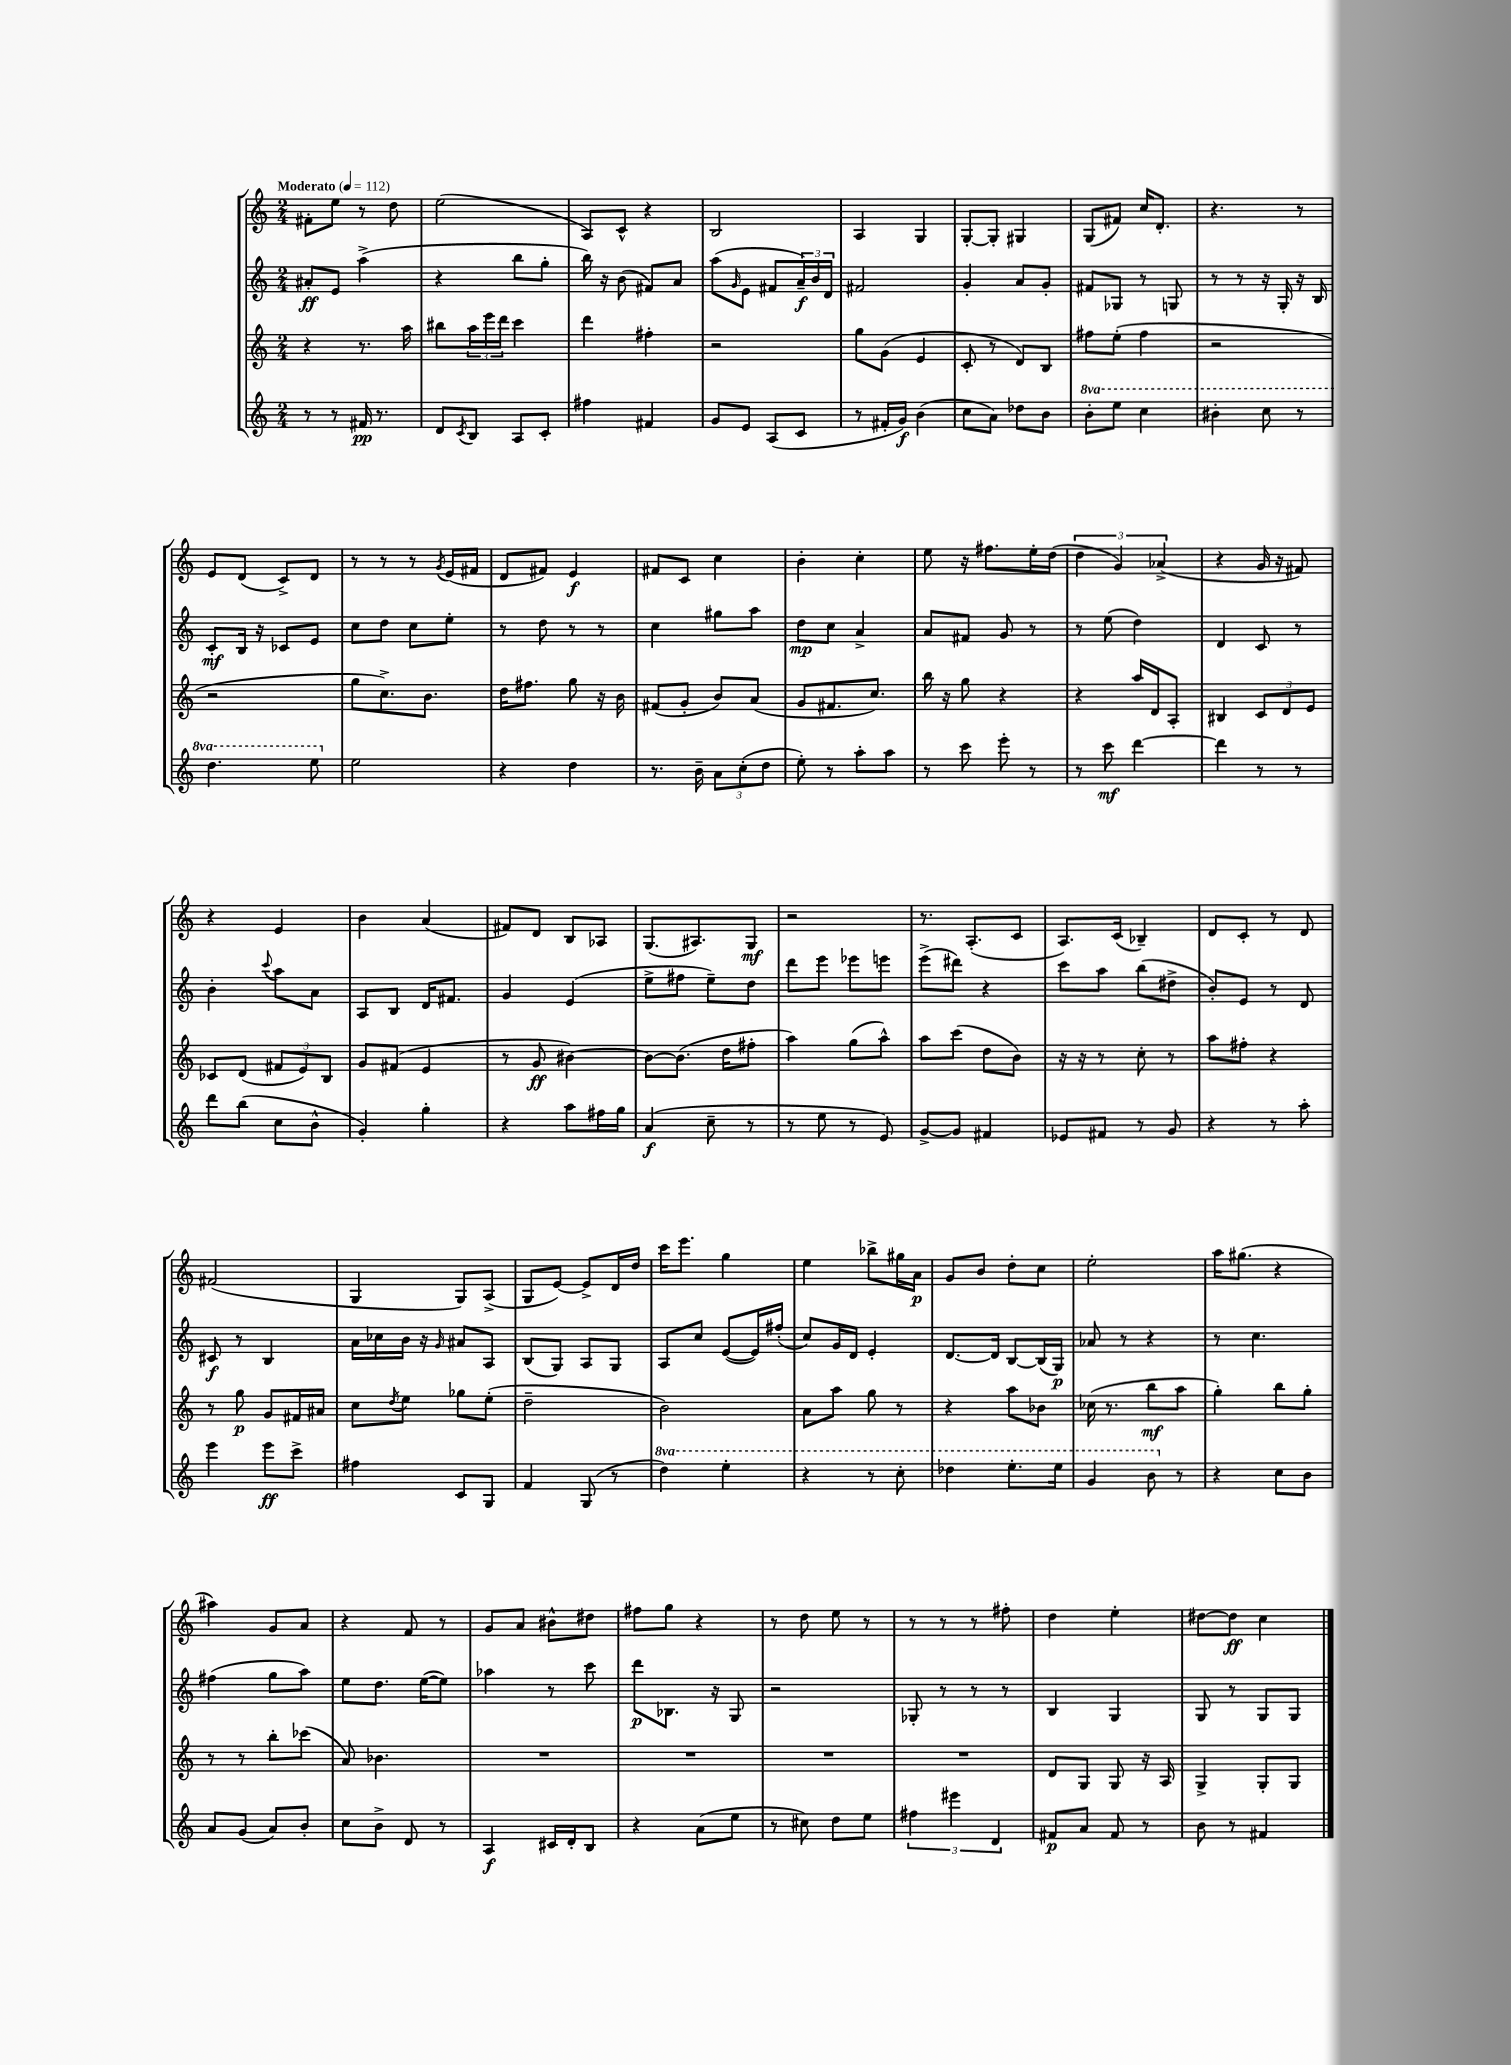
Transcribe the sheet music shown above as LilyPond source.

<<
\new StaffGroup <<
\new Staff = "s0" {
    \clef treble \key c \major \numericTimeSignature \time 2/4 \tempo "Moderato" 4 = 112
    fis'8-. e''8 r8 d''8 |
    e''2( |
    a8) c'8-^ r4 |
    b2 |
    a4 g4 |
    g8~-. g8-. gis4 |
    g8( fis'8) c''16 d'8.-. |
    r4. r8 |
    e'8 d'8( c'8->) d'8 |
    r8 r8 r8 \acciaccatura { g'8 } e'16( fis'16 |
    d'8 fis'8) e'4\f |
    fis'8 c'8 c''4 |
    b'4-. c''4-. |
    e''8 r16 fis''8. e''16-. d''16( |
    \tuplet 3/2 { d''4 g'4) aes'4->( } |
    r4 g'16 r16 fis'8) |
    r4 e'4 |
    b'4 a'4( |
    fis'8) d'8 b8 aes8 |
    g8.( ais8.) g8\mf |
    r2 |
    r8. a8.-.( c'8 |
    a8.) c'16( bes4--) |
    d'8 c'8-. r8 d'8 |
    fis'2( |
    g4 g8) a8->( |
    g8 e'8~) e'8-> d'16 d''16 |
    c'''16 e'''8. g''4 |
    e''4 bes''8-> gis''16 a'16\p |
    g'8 b'8 d''8-. c''8 |
    e''2-. |
    a''16 gis''8.( r4 |
    ais''4) g'8 a'8 |
    r4 f'8 r8 |
    g'8 a'8 bis'8-^ dis''8 |
    fis''8 g''8 r4 |
    r8 d''8 e''8 r8 |
    r8 r8 r8 fis''8-. |
    d''4 e''4-. |
    dis''8~ dis''8\ff c''4 \bar "|." |
}
\new Staff = "s1" {
    \clef treble \key c \major \numericTimeSignature \time 2/4
    ais'8-.\ff e'8 a''4->( |
    r4 b''8 g''8-. |
    b''16) r16 b'8( fis'8) a'8 |
    a''8( \grace { g'16 } e'8 fis'8 \tuplet 3/2 { a'16--\f) b'16 d'16 } |
    fis'2 |
    g'4-. a'8 g'8-. |
    fis'8 ges8 r8 g8 |
    r8 r8 r16 g16-. r16 b16 |
    c'8-.\mf b16 r16 ces'8 e'8 |
    c''8 d''8 c''8 e''8-. |
    r8 d''8 r8 r8 |
    c''4 gis''8 a''8 |
    d''8\mp c''8 a'4-> |
    a'8 fis'8 g'8 r8 |
    r8 e''8( d''4) |
    d'4 c'8 r8 |
    b'4-. \appoggiatura { c'''8 } a''8 a'8 |
    a8 b8 d'16 fis'8. |
    g'4 e'4( |
    e''8-> fis''8 e''8--) d''8 |
    d'''8 e'''8 ees'''8 e'''8 |
    e'''8->( dis'''8) r4 |
    c'''8 a''8 b''8( dis''8-> |
    b'8-.) e'8 r8 d'8 |
    cis'8\f r8 b4 |
    a'16 ces''16 b'16 r16 \grace { g'16 } ais'8 a8 |
    b8( g8) a8 g8 |
    a8 c''8 e'8~( e'16) fis''16-.( |
    c''8) g'16 d'16 e'4-. |
    d'8.~ d'16 b8~ b16( g16\p) |
    aes'8 r8 r4 |
    r8 c''4. |
    fis''4( g''8 a''8) |
    e''8 d''8. e''16~( e''8) |
    aes''4 r8 c'''8 |
    d'''8\p bes8. r16 g8 |
    r2 |
    ges8-. r8 r8 r8 |
    b4 g4 |
    g8 r8 g8 g8 \bar "|." |
}
\new Staff = "s2" {
    \clef treble \key c \major \numericTimeSignature \time 2/4
    r4 r8. a''16 |
    bis''8 \tuplet 3/2 { a''16 e'''16 d'''16 } c'''4 |
    d'''4 fis''4-. |
    r2 |
    g''8 g'8( e'4 |
    c'8-. r8 d'8) b8 |
    fis''8 e''8-.( fis''4 |
    r2 |
    r2 |
    g''8 c''8.->) b'8. |
    d''16 fis''8. g''8 r16 b'16 |
    fis'8( g'8-. b'8) a'8( |
    g'8 fis'8. c''8.) |
    b''16 r16 g''8 r4 |
    r4 a''16 d'16 a8-. |
    bis4 \tuplet 3/2 { c'8 d'8 e'8 } |
    ces'8 d'8( \tuplet 3/2 { fis'8 e'8) b8 } |
    g'8 fis'8( e'4 |
    r8 g'8\ff bis'4~) |
    bis'8~ bis'8.( d''16 fis''8-. |
    a''4) g''8( a''8-^) |
    a''8 c'''8( d''8 b'8) |
    r16 r16 r8 c''8-. r8 |
    a''8 fis''8-. r4 |
    r8 g''8\p g'8 fis'16 ais'16 |
    c''8 \acciaccatura { d''8 } e''8 ges''8 e''8-.( |
    d''2-- |
    b'2) |
    a'8 a''8 g''8 r8 |
    r4 a''8 bes'8 |
    ces''16( r8. b''8\mf a''8 |
    g''4-.) b''8 g''8-. |
    r8 r8 b''8-. ces'''8( |
    a'8) bes'4. |
    R2 |
    R2 |
    R2 |
    R2 |
    d'8 g8 g8 r16 a16 |
    g4-> g8-. g8 \bar "|." |
}
\new Staff = "s3" {
    \clef treble \key c \major \numericTimeSignature \time 2/4 \set Staff.ottavationMarkups = #ottavation-simple-ordinals
    r8 r8 fis'16\pp r8. |
    d'8 \acciaccatura { c'8 } b8 a8 c'8-. |
    fis''4 fis'4 |
    g'8 e'8 a8( c'8 |
    r8 fis'16-. g'16\f) b'4( |
    c''8 a'8) des''8 b'8 |
    \ottava #1 b''8-. e'''8 c'''4 |
    bis''4-. c'''8 r8 |
    d'''4. e'''8 \ottava #0 |
    e''2 |
    r4 d''4 |
    r8. b'16-- \tuplet 3/2 { a'8 c''8-.( d''8 } |
    e''8-.) r8 a''8-. a''8 |
    r8 c'''8 e'''8-. r8 |
    r8 c'''8\mf d'''4~ |
    d'''4 r8 r8 |
    d'''8 b''8( c''8 b'8-^ |
    g'4-.) g''4-. |
    r4 a''8 fis''16 g''16 |
    a'4\f( c''8-- r8 |
    r8 e''8 r8 e'8) |
    g'8~-> g'8 fis'4 |
    ees'8 fis'8 r8 g'8 |
    r4 r8 a''8-. |
    e'''4 e'''8\ff c'''8-> |
    fis''4 c'8 g8 |
    f'4 g8( r8 |
    \ottava #1 d'''4) e'''4-. |
    r4 r8 c'''8-. |
    des'''4 e'''8.-. e'''16 |
    g''4 b''8 \ottava #0 r8 |
    r4 c''8 b'8 |
    a'8 g'8( a'8) b'8-. |
    c''8 b'8-> d'8 r8 |
    a4\f cis'16 d'16-. b8 |
    r4 a'8( e''8 |
    r8 cis''8) d''8 e''8 |
    \tuplet 3/2 { fis''4 eis'''4 d'4 } |
    fis'8\p a'8 fis'8 r8 |
    b'8 r8 fis'4 \bar "|." |
}
>>
>>
\layout { \context { \Score \remove "Bar_number_engraver" } }
